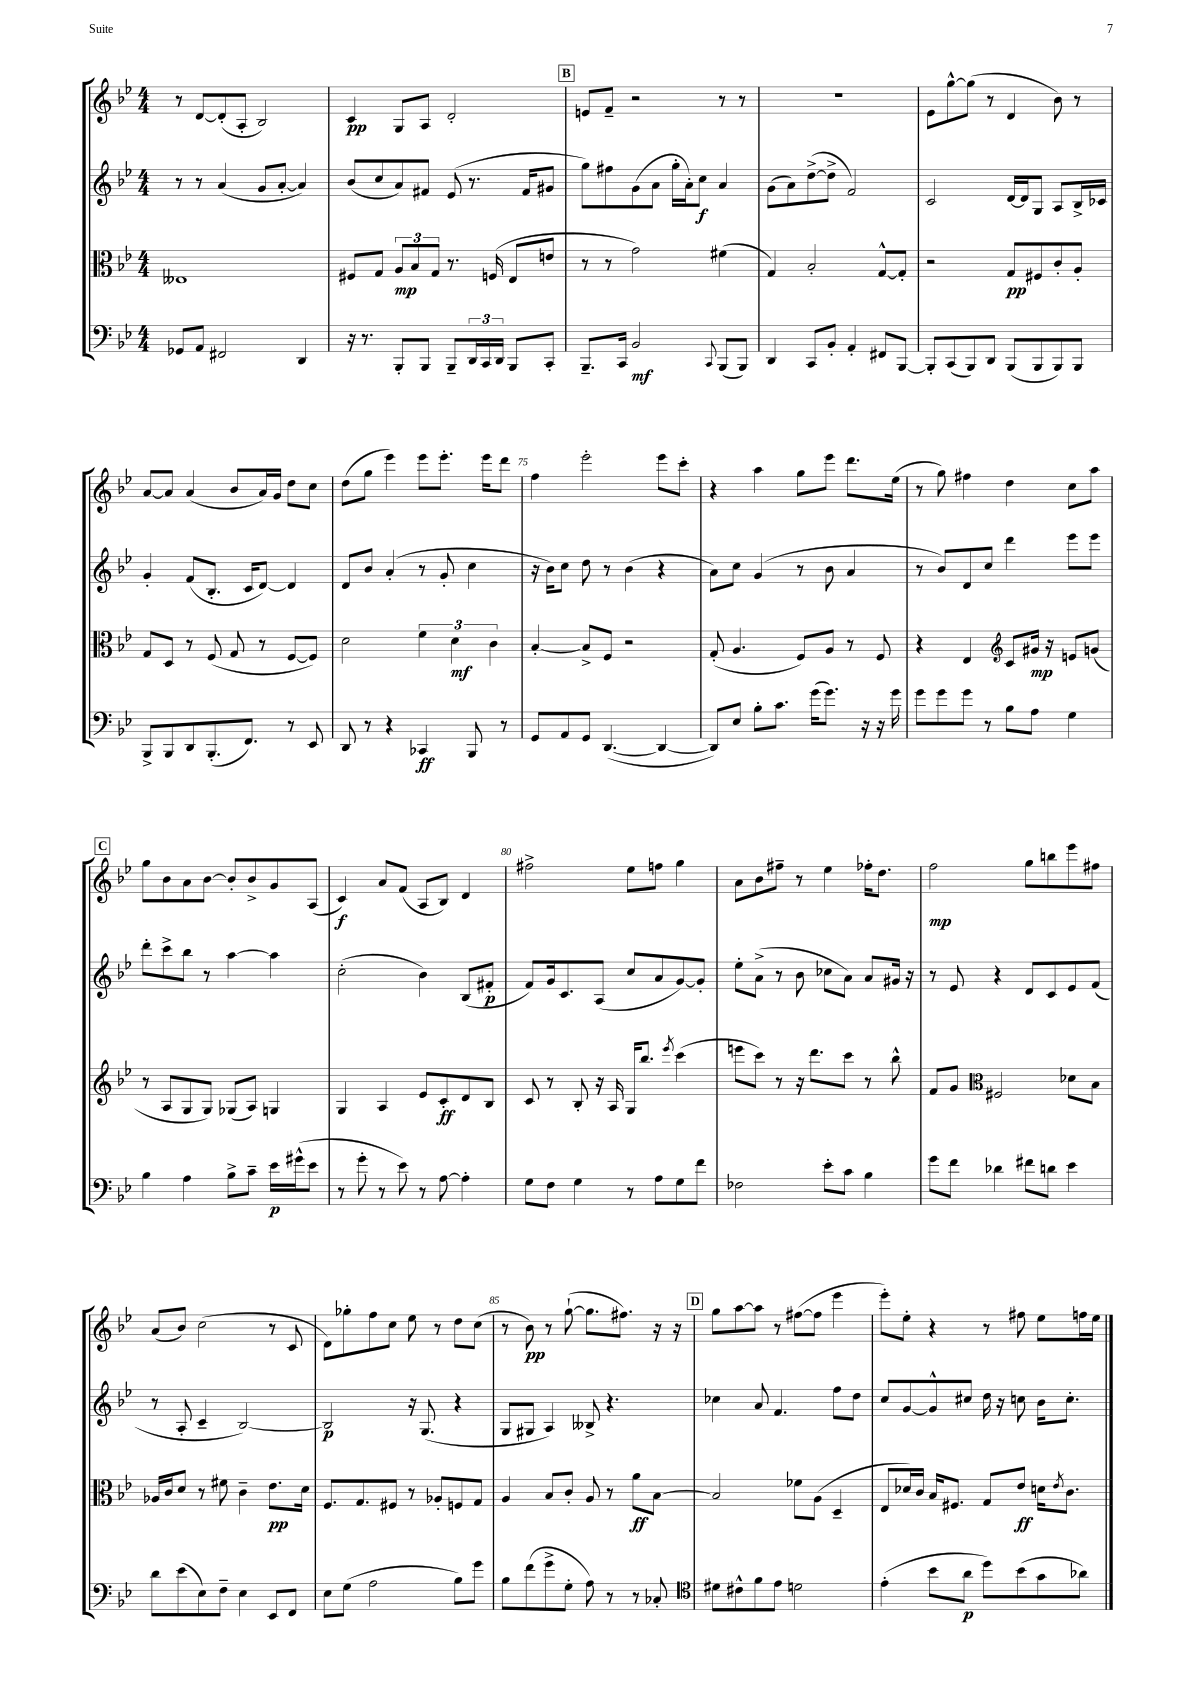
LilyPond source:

<<
\new StaffGroup <<
\new Staff = "s0" {
    \clef treble \key bes \major \numericTimeSignature \time 4/4
    r8 d'8~ d'8-.( a8-. bes2) |
    c'4\pp g8 a8 d'2-. |
    \mark \markup { \box "B" } e'8 f'8-- r2 r8 r8 |
    r1 |
    ees'8 g''8~-^ g''8( r8 d'4 bes'8) r8 |
    a'8~ a'8 a'4( bes'8 a'16) g'16 d''8 c''8 |
    d''8( g''8 ees'''4) ees'''8 ees'''8.-. ees'''16 d'''8 |
    f''4 ees'''2-. ees'''8 c'''8-. |
    r4 a''4 g''8 ees'''8 d'''8. ees''16( |
    r8 g''8) fis''4 d''4 c''8 a''8 |
    \mark \markup { \box "C" } g''8 bes'8 a'8 bes'8~ bes'8-. bes'8-> g'8 a8( |
    c'4\f) a'8 f'8( a8 bes8) d'4 |
    fis''2-> ees''8 f''8 g''4 |
    a'8 bes'8 fis''8-- r8 ees''4 fes''16-. d''8. |
    f''2\mp g''8 b''8 ees'''8 fis''8 |
    a'8( bes'8) c''2( r8 c'8 |
    d'8) ges''8-. f''8 c''8 ees''8 r8 d''8 c''8( |
    r8 bes'8\pp) r8 g''8~-!( g''8. fis''8.) r16 r16 |
    \mark \markup { \box "D" } g''8 a''8~ a''8 r8 fis''8~( fis''8 ees'''4 |
    ees'''8-.) ees''8-. r4 r8 fis''8 ees''8 f''16 ees''16 \bar "|." |
}
\new Staff = "s1" {
    \clef treble \key bes \major \numericTimeSignature \time 4/4
    r8 r8 a'4( g'8 a'8~-. a'4) |
    bes'8( c''8 a'8) fis'8 ees'8( r8. fis'16 gis'8 |
    \mark \markup { \box "B" } g''8) fis''8 g'8( a'8 g''16-. a'16-.) c''8\f a'4 |
    g'8( a'8) d''8~->( d''8-> f'2) |
    c'2 d'16~ d'16 g8 a8 bes16-> ces'16 |
    g'4-. f'8( bes8.-. c'16 d'8~) d'4 |
    d'8 bes'8 a'4-.( r8 g'8-. c''4 |
    r16 bes'16) c''8 d''8 r8 bes'4( r4 |
    a'8) c''8 g'4( r8 bes'8 a'4 |
    r8 bes'8) d'8 c''8 d'''4 ees'''8 ees'''8 |
    \mark \markup { \box "C" } d'''8-. c'''8-> bes''8 r8 a''4~ a''4 |
    c''2-.( bes'4) bes8( fis'8-.\p |
    f'8) g'16 c'8. a8( c''8 a'8 g'8~) g'8-. |
    ees''8-. a'8->( r8 bes'8 ces''8 a'8) a'8 gis'16 r16 |
    r8 ees'8 r4 d'8 c'8 ees'8 f'8( |
    r8 a8-. c'4-- bes2~) |
    bes2\p r16 g8.( r4 |
    g8 gis8 a4) beses8-> r4. |
    \mark \markup { \box "D" } ces''4 a'8 f'4. f''8 d''8 |
    c''8 g'8~ g'8-^ cis''8 d''16 r16 c''8 bes'16 c''8.-. \bar "|." |
}
\new Staff = "s2" {
    \clef alto \key bes \major \numericTimeSignature \time 4/4
    eeses1 |
    fis8 g8 \tuplet 3/2 { a8\mp bes8 g8 } r8. f16( ees8 e'8 |
    \mark \markup { \box "B" } r8 r8 g'2) fis'4( |
    g4) bes2-. g8~-^ g8-. |
    r2 g8\pp fis8 c'8-. a8-. |
    g8 d8 r8 f8( g8 r8 f8~ f8) |
    d'2 \tuplet 3/2 { f'4 d'4\mf c'4 } |
    bes4~-. bes8-> f8 r2 |
    g8-.( a4. f8) a8 r8 f8 |
    r4 ees4 \clef treble c'8 gis'16\mp r16 e'8 g'8( |
    \mark \markup { \box "C" } r8 a8 g8 g8) ges8( a8) g4 |
    g4 a4 ees'8 c'8-.\ff d'8 bes8 |
    c'8 r8 bes8-. r16 a16 g16 bes''8. \acciaccatura { ees'''8 } c'''4( |
    e'''8 c'''8) r8 r16 d'''8. c'''8 r8 bes''8-^ |
    f'8 g'8 \clef alto fis2 des'8 bes8 |
    aes16 c'16 d'8 r8 fis'8 c'4-- ees'8.\pp d'16 |
    f8. g8. fis8 r8 aes8-. f8 g8 |
    a4 bes8 c'8-. a8 r8 a'8\ff bes8~ |
    \mark \markup { \box "D" } bes2 fes'8 a8( d4-- |
    ees8 des'16) c'16 bes16 fis8. g8 ees'8\ff d'16 \acciaccatura { ees'8 } c'8. \bar "|." |
}
\new Staff = "s3" {
    \clef bass \key bes \major \numericTimeSignature \time 4/4
    ges,8 a,8 fis,2 d,4 |
    r16 r8. bes,,8-. bes,,8 bes,,8-- \tuplet 3/2 { d,16 c,16 d,16 } bes,,8 c,8-. |
    \mark \markup { \box "B" } bes,,8.-- c,16 bes,2\mf \appoggiatura { c,8 } bes,,8( bes,,8) |
    d,4 c,8 bes,8-. a,4-. fis,8 bes,,8~ |
    bes,,8-. c,8( bes,,8) d,8 bes,,8( bes,,8 bes,,8) bes,,8 |
    bes,,8-> bes,,8 d,8 bes,,8.-.( f,8.) r8 ees,8 |
    d,8 r8 r4 ces,4\ff bes,,8 r8 |
    g,8 a,8 g,8 d,4.~( d,4~ |
    d,8) ees8 bes8-. c'8. g'16( g'8.) r16 r16 g'16 |
    g'8 g'8 g'8 r8 bes8 a8 g4 |
    \mark \markup { \box "C" } bes4 a4 bes8-> c'8-- ees'16\p gis'16-^( ees'8 |
    r8 g'8-. r8 ees'8) r8 a8~ a4-. |
    g8 f8 g4 r8 a8 g8 f'8 |
    fes2 ees'8-. c'8 bes4 |
    g'8 f'8 des'4 fis'8 d'8 ees'4 |
    d'8 ees'8( ees8) f8-- ees4 ees,8 f,8 |
    ees8 g8( a2 bes8) g'8 |
    bes8 f'8( g'8-> g8-. a8) r8 r8 ces8-. |
    \mark \markup { \box "D" } \clef tenor dis'8 cis'8-^ f'8 ees'8 d'2 |
    ees'4-.( bes'8 a'8\p d''8) bes'8( g'8 aes'8) \bar "|." |
}
>>
>>
\layout { \context { \Score currentBarNumber = #68 \override BarNumber.break-visibility = ##(#f #t #t) barNumberVisibility = #(every-nth-bar-number-visible 5) } }
